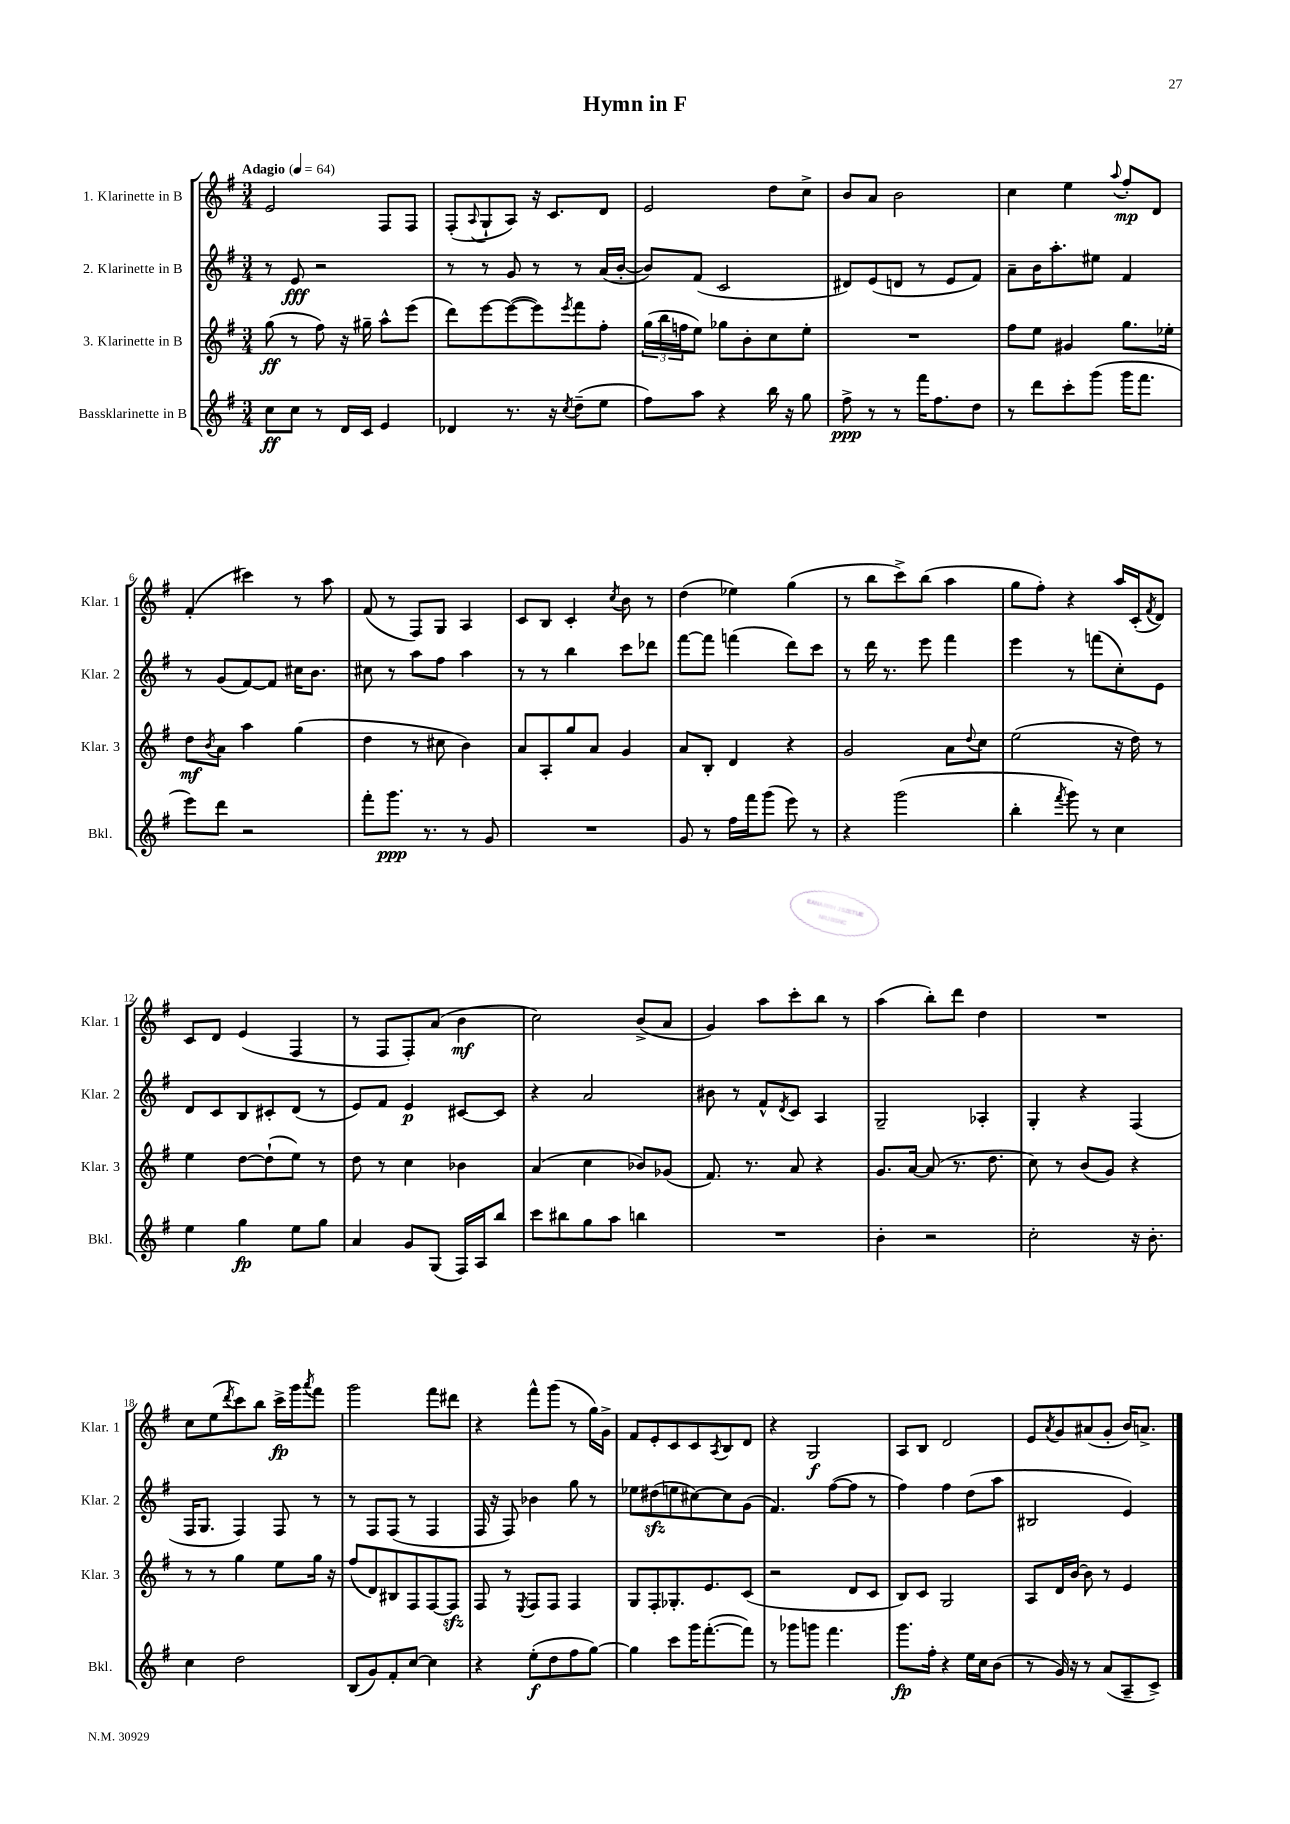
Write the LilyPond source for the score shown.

\header { title = "Hymn in F" }
<<
\new StaffGroup <<
\new Staff = "s0" \with { instrumentName = "1. Klarinette in B" shortInstrumentName = "Klar. 1" } {
    \clef treble \key g \major \numericTimeSignature \time 3/4 \tempo "Adagio" 4 = 64
    e'2 fis8 fis8 |
    fis8-.( \appoggiatura { a8 } g8-! a8) r16 c'8. d'8 |
    e'2 d''8 c''8-> |
    b'8 a'8 b'2 |
    c''4 e''4 \appoggiatura { a''8 } fis''8-.\mp d'8 |
    fis'4-.( cis'''4) r8 a''8 |
    fis'8( r8 fis8) g8 a4 |
    c'8 b8 c'4-. \acciaccatura { c''8 } b'8 r8 |
    d''4( ees''4) g''4( |
    r8 b''8 c'''8->) b''8( a''4 |
    g''8 fis''8-.) r4 a''16 c'16-.( \acciaccatura { fis'8 } d'8) |
    c'8 d'8 e'4( fis4 |
    r8 fis8 fis8-.) a'8( b'4\mf |
    c''2) b'8->( a'8 |
    g'4) a''8 c'''8-. b''8 r8 |
    a''4( b''8-.) d'''8 d''4 |
    R2. |
    c''8 e''8( \acciaccatura { d'''8 } c'''8) b''8 c'''16->\fp g'''16 \acciaccatura { a'''8 } fis'''8 |
    g'''2 fis'''8 dis'''8 |
    r4 fis'''8-^ g'''8( r8 g''16) g'16-> |
    fis'8 e'8-. c'8 c'8 \acciaccatura { a8 } b8 d'8 |
    r4 g2\f |
    a8 b8 d'2 |
    e'8 \acciaccatura { a'8 } g'8 ais'8( g'8-. b'16) a'8.-> \bar "|." |
}
\new Staff = "s1" \with { instrumentName = "2. Klarinette in B" shortInstrumentName = "Klar. 2" } {
    \clef treble \key g \major \numericTimeSignature \time 3/4
    r8 e'8\fff r2 |
    r8 r8 g'8 r8 r8 a'16( b'16~-. |
    b'8) fis'8( c'2 |
    dis'8) e'8( d'8 r8 e'8 fis'8) |
    a'8-- b'16 a''8.-. eis''8 fis'4 |
    r8 g'8( fis'8~) fis'8 cis''16 b'8. |
    cis''8 r8 a''8 fis''8 a''4 |
    r8 r8 b''4 c'''8 des'''8 |
    fis'''8~ fis'''8 f'''4( d'''8) c'''8 |
    r8 d'''16 r8. e'''8 fis'''4 |
    e'''4 r8 f'''8( c''8-.) e'8 |
    d'8 c'8 b8 cis'8-. d'8( r8 |
    e'8) fis'8 e'4\p cis'8~ cis'8 |
    r4 a'2 |
    bis'8 r8 fis'8-^ \acciaccatura { d'8 } c'8 a4 |
    g2-- aes4-. |
    g4-. r4 fis4( |
    fis16 g8. fis4) fis8 r8 |
    r8 fis8 fis8( r8 fis4 |
    fis16 r16 fis8) bes'4 g''8 r8 |
    ees''8 dis''8\sfz( e''8 cis''8~) cis''8 g'8( |
    fis'4.) fis''8~( fis''8 r8 |
    fis''4) fis''4 d''8( a''8 |
    bis2 e'4) \bar "|." |
}
\new Staff = "s2" \with { instrumentName = "3. Klarinette in B" shortInstrumentName = "Klar. 3" } {
    \clef treble \key g \major \numericTimeSignature \time 3/4
    g''8\ff( r8 fis''8) r16 gis''16-- a''8-^ e'''8( |
    d'''8) e'''8~ e'''8~( e'''8) \acciaccatura { e'''8 } fis'''8 fis''8-. |
    \tuplet 3/2 { g''16( b''16 f''16 } e''8) ges''8 b'8-. c''8 e''8-. |
    R2. |
    fis''8 e''8 gis'4 g''8. ees''16-. |
    d''8\mf \acciaccatura { b'8 } a'8 a''4 g''4( |
    d''4 r8 cis''8 b'4) |
    a'8 a8-. g''8 a'8 g'4 |
    a'8 b8-. d'4 r4 |
    g'2 a'8 \appoggiatura { d''8 } c''8 |
    e''2( r16 d''16) r8 |
    e''4 d''8~ d''8-!( e''8) r8 |
    d''8 r8 c''4 bes'4 |
    a'4( c''4 bes'8) ges'8( |
    fis'8.) r8. a'8 r4 |
    g'8. a'16~ a'8( r8. d''8. |
    c''8) r8 b'8( g'8) r4 |
    r8 r8 g''4 e''8 g''16 r16 |
    fis''8( d'8) bis8 fis8 fis8~ fis8\sfz |
    fis8 r8 \acciaccatura { e8 } fis8 fis8 fis4 |
    g8 fis8-. ges8.-. e'8. c'8( |
    r2 d'8 c'8 |
    b8) c'8 g2 |
    a8 d'16 b'16~ b'8 r8 e'4 \bar "|." |
}
\new Staff = "s3" \with { instrumentName = "Bassklarinette in B" shortInstrumentName = "Bkl." } {
    \clef treble \key g \major \numericTimeSignature \time 3/4
    c''8\ff c''8 r8 d'16 c'16 e'4 |
    des'4 r8. r16 \acciaccatura { c''8 } d''8--( e''8 |
    fis''8) a''8 r4 b''16 r16 g''8 |
    fis''8->\ppp r8 r8 fis'''16 fis''8. d''8 |
    r8 d'''8 c'''8-. g'''8( g'''16 fis'''8. |
    e'''8) d'''8 r2 |
    fis'''8-. g'''8.\ppp r8. r8 g'8 |
    R2. |
    g'8 r8 fis''16 fis'''16 g'''8( e'''8) r8 |
    r4 g'''2( |
    b''4-. \acciaccatura { fis'''8 } g'''8) r8 c''4 |
    e''4 g''4\fp e''8 g''8 |
    a'4 g'8 g8( fis16) a16 b''8 |
    c'''8 bis''8 g''8 a''8 b''4 |
    R2. |
    b'4-. r2 |
    c''2-. r16 b'8.-. |
    c''4 d''2 |
    b8( g'8) fis'8-. c''8~ c''4 |
    r4 e''8-.\f( d''8 fis''8 g''8~) |
    g''4 c'''8 g'''16 fis'''8.~-.( fis'''8) |
    r8 ges'''8 g'''8 fis'''4. |
    g'''8.\fp fis''16-. r4 e''16 c''16 b'8( |
    r8 g'16) r16 r8 a'8( a8-- c'8->) \bar "|." |
}
>>
>>
